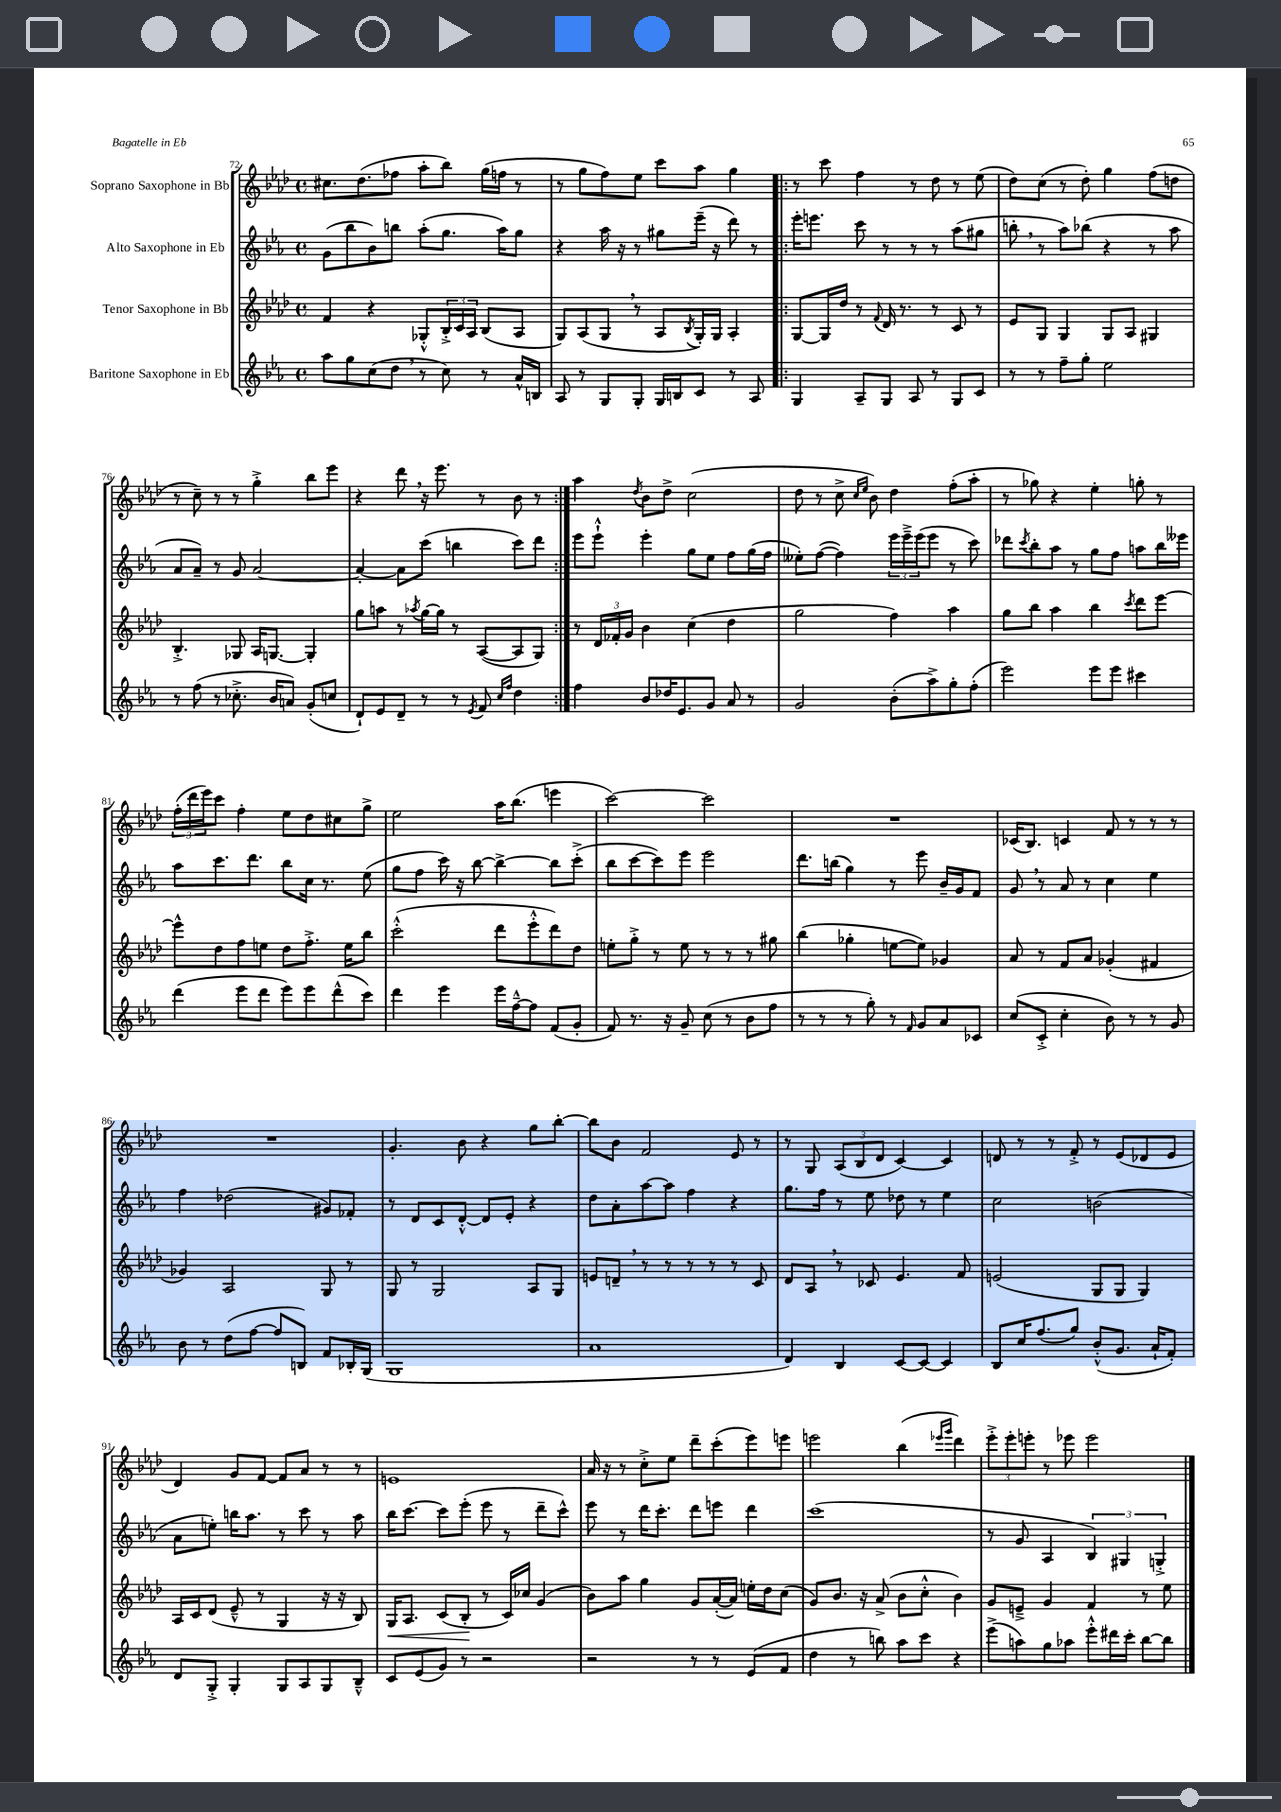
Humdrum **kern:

**kern	**kern	**kern	**kern
*staff4	*staff3	*staff2	*staff1
*clefG2	*clefG2	*clefG2	*clefG2
*k[b-e-a-]	*k[b-e-a-d-]	*k[b-e-a-]	*k[b-e-a-d-]
*M4/4	*M4/4	*M4/4	*M4/4
*met(c)	*met(c)	*met(c)	*met(c)
8aa-	4f	(8g	8.cc#
8gg	.	8bb-	.
.	.	.	(8.dd-
(8cc	4r	8b-)	.
8dd	.	8bb	8ff-
8r	8G-'^^	(8aa-'	8aa-'
8cc)	24B-'^	8.gg	8bb-)
.	24c	.	.
.	24A-	.	.
8r	(8B-	.	(16gg
.	.	16aa-)	16ff
16a-^^	8A-	8gg	8r
16B	.	.	.
=	=	=	=
8A-	8G)	4r	8r
8r	(8A-	.	8gg
8G	8G	16aa-	8ff)
.	.	16r	.
8G'	8r	8r	8ee-
16G	8A-	8gg#	8ccc
16B	.	.	.
.	8qB-	.	.
8c	16G')	(16eee-~	8aa-
.	16G	16r	.
8r	4A-'	8ddd)	4gg
8A-	.	8r	.
=!|:	=!|:	=!|:	=!|:
4G	[8G	16eee-'	8r
.	.	8.eee	.
.	16G]	.	8ccc
.	16dd-	.	.
8A-~	8r	8ccc	4ff
.	8qqf	.	.
8G	16d-	8r	.
.	8.r	.	.
8A-	.	8r	8r
8r	8r	8r	8dd-
8G	8c	(8aa-	8r
8c	8r	8gg#	(8ee-
=	=	=	=
8r	8e-	8bb'	8dd-)
8r	8G	8r	(8cc
8ff~	4G	8aa-)	8r
8gg'	.	(8bb-	8dd-')
2ee-	8G	4r	4gg
.	8A-	.	.
.	4G#	8r	(8ff
.	.	8aa-	8dd
=	=	=	=
8r	4.B-'^	8a-	8r
(8ff	.	8a-~)	8cc~)
8r	.	8r	8r
8.cc-'^	8G-	8g	8r
.	16A-	[2a-	4gg'^
16b-	[8.G	.	.
8a)	.	.	.
(8g'	4G']	.	8bb-
8cc	.	.	8eee-
=	=	=	=
8d`)	8gg	4a-'_	4r
8e-	8aa	.	.
8d~	8r	8a-]	8ddd-
.	8qaa-	.	.
8r	[16gg	(8ccc	16r
.	16gg]	.	8.eee-
8r	8r	4bb	.
8qe-	.	.	.
8f	([8A-	.	8r
16qqcc	.	.	.
16qqff	.	.	.
4dd	8A-]	8ccc)	8b-
.	8G)	8ddd	8r
=:|!	=:|!	=:|!	=:|!
4ff	8r	8eee-	4aa-
.	24d-	8eee-`^^	.
.	24f-'	.	.
.	24g	.	.
.	.	.	8qdd-
8b-	4b-	4eee-'	8b-
16dd-	.	.	8dd-^
8.e-	.	.	.
.	(4cc	8gg	(2cc
8g	.	8ee-	.
8a-	4dd-	8ff	.
8r	.	(16gg	.
.	.	16ff	.
=	=	=	=
2g	2gg	8ee--')	8dd-
.	.	([8ff	8r
.	.	4ff])	8cc^
.	.	.	16qqcc
.	.	.	16qqee-
.	.	.	8b-)
(8b-'	4ff)	24eee-	4dd-
.	.	24eee-~^	.
.	.	(24eee-	.
8aa-^)	.	8eee-	.
8gg'	4aa-	8r	(8ff'
(8ff'	.	8ccc)	8aa-'
=	=	=	=
2eee-)	8gg	8ddd-	8r
.	.	8qccc	.
.	8bb-	8bb-'	8gg-)
.	4aa-	8aa-	4r
.	.	8r	.
8eee-	4bb-	8gg	4ee-'
8eee-	.	8ff	.
.	8qccc	.	.
4ccc#	8ddd-	8aa	8gg'
.	[8eee-	16bb-	8r
.	.	16eee--	.
=	=	=	=
(4ddd	8eee-^^]	8aa-	(24ff'
.	.	.	24ddd-
.	.	.	24eee-)
.	8dd-	8.ccc	8ccc
8eee-	8ff	.	4ff'
.	.	8.ddd	.
8ddd	8ee	.	.
8eee-)	8dd-	8bb-	8ee-
8eee-	8.ff'^	16cc	8dd-
.	.	8.r	.
(8ddd^^	.	.	8cc#
.	16ee	.	.
8ccc)	8bb-	(8ee-	8gg^
=	=	=	=
4ddd	(2ccc'^^	8gg	2ee-
.	.	8ff	.
4eee-	.	16ccc)	.
.	.	16r	.
.	.	[8bb-	.
16eee-	8ddd-	4bb-^_	16aa-
[16ff~^^	.	.	(8.bb-
8ff]	8eee-'^^	.	.
(8f	8ddd-)	8bb-]	4eee
8g'	8dd-	(8ccc'^	.
=	=	=	=
8f)	8ee'	8bb-	[2ccc)
8.r	8gg'^	[8ccc	.
.	8r	8ccc])	.
16r	.	.	.
8g~	8ee	8eee-	.
(8cc	8r	2eee-	2ccc]
8r	8r	.	.
8b-	8r	.	.
8ff	8gg#	.	.
=	=	=	=
8r	(4bb-	8.ddd	1r
8r	.	.	.
.	.	(16bb	.
8r	4gg-'	4gg)	.
8gg')	.	.	.
8r	[8ee	8r	.
16qqf	.	.	.
8g	8ee])	8eee-	.
8a-	4g-	16b-~	.
.	.	16g	.
8c-	.	8f	.
=	=	=	=
(8cc	8a-	8g	(16c-
.	.	.	8.B-)
8c'^	8r	8r	.
4cc'	8f	8a-	4c
.	8a-	8r	.
8b-)	(4g-'	4cc	8f
8r	.	.	8r
8r	4f#	4ee-	8r
8g	.	.	8r
=	=	=	=
8b-	4g-)	4ff	1r
8r	.	.	.
(8dd	2A-	(2dd-	.
[8ff	.	.	.
8ff]	.	.	.
8B)	.	.	.
8f	8G	8g#)	.
16B-'	8r	8f-'	.
(16G	.	.	.
=	=	=	=
1G	8G	8r	4.g'
.	8r	8d	.
.	2G	8c	.
.	.	[8d'^^	8b-
.	.	8d]	4r
.	.	8e-'	.
.	8A-	4r	8gg
.	8G	.	[8bb-'
=	=	=	=
1a-	8e	8dd	8bb-]
.	8d~	8a-'	8b-
.	8r	[8aa-	2f
.	8r	8aa-]	.
.	8r	4ff	.
.	8r	.	.
.	8r	4r	8e-
.	8c	.	8r
=	=	=	=
4d)	8d-	8.gg	8r
.	8A-	.	8G
.	.	16ff	.
4B-	8r	8r	(12A-
.	.	.	12B-
.	8c-	8ee-	.
.	.	.	12d-
[8c	4.e-	8dd-	[4c)
8c_	.	8r	.
4c]	.	4ee-	4c]
.	8f	.	.
=	=	=	=
8B-	(2e	2cc	8d
16cc	.	.	8r
(8.ff	.	.	.
.	.	.	8r
8gg)	.	.	8f'^
(8b-'^^	8G	(2b	8r
8.g	8G	.	(8e-
.	4G)	.	8d-
16a-`	.	.	.
8f')	.	.	8e-
=	=	=	=
8d	16A-	8a-	4d-)
.	16c	.	.
8G'^	(8d-	8ee')	.
4G'	8e-~^^	16bb	8g
.	.	8.aa-	.
.	8r	.	[8f
8G	4G	8r	8f]
8A-	.	8ccc	8a-
8G	16r	8r	8r
.	16r	.	.
8B-~^^	8B-)	8aa-	8r
=	=	=	=
8c	16G	16bb-	1e
.	8.A-	[8.ccc	.
(8e-	.	.	.
8g)	(8c	8ccc]	.
8r	8B-'	(8eee-'	.
2r	8r	8eee-	.
.	16c)	8r	.
.	16cc-	.	.
.	(4g	8ddd~	.
.	.	8ccc^^)	.
=	=	=	=
2r	8b-)	8eee-	16a-
.	.	.	16r
.	8aa-	8r	8r
.	4gg	16ddd	8cc'^
.	.	8.ccc'	.
.	.	.	8ee-
8r	8g	8ddd	8ddd-~
8r	([16a-'	8eee	(8ccc'
.	16a-])	.	.
(8e-	16ee'	4ddd	8eee-)
.	16dd-	.	.
8f	(8cc	.	8eee
=	=	=	=
4dd	8g)	(1ccc	2eee
.	8.b-	.	.
8r	.	.	.
.	16r	.	.
8bb)	(8a-^	.	.
8aa-	8b-	.	(4bb-
8ccc	8cc'^^	.	.
.	.	.	16qqeee-
.	.	.	16qqggg
4r	4b-)	.	4ddd-)
=	=	=	=
(8eee-^	8g	8r	12eee-'^
.	.	.	12eee-'
8aa)	8e~^	8g	.
.	.	.	12eee'
8gg	4g	4A-	8r
8aa-	.	.	8eee-
8eee-'^^	4f	6B-)	2eee-
16ddd#	.	.	.
.	.	6G#	.
16ccc'	.	.	.
[8bb-	8r	.	.
.	.	6G'^	.
8bb-]	8ee-	.	.
==	==	==	==
*-	*-	*-	*-
